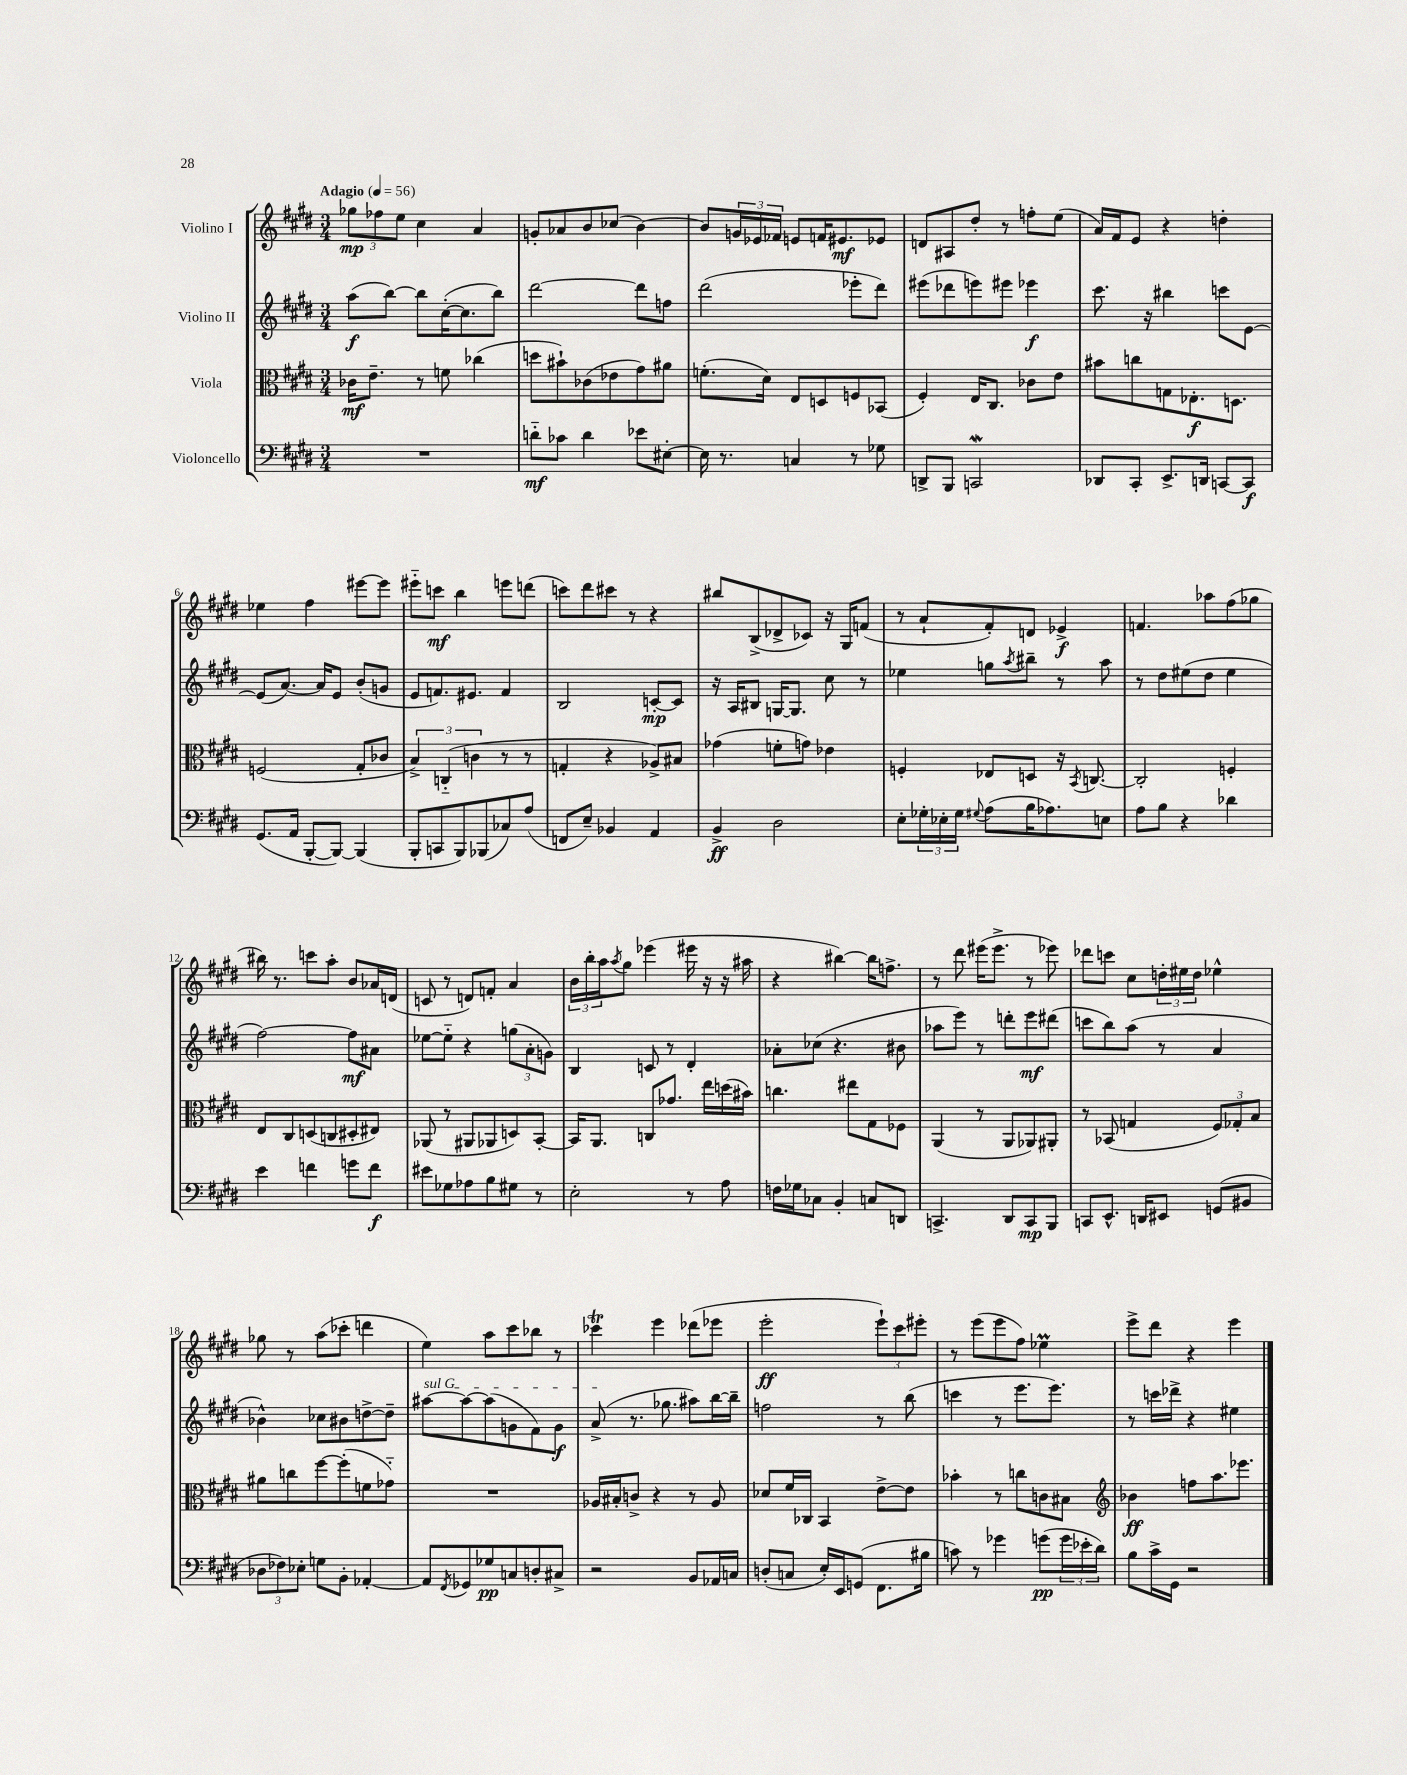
<<
\new StaffGroup <<
\new Staff = "s0" \with { instrumentName = "Violino I" } {
    \clef treble \key e \major \numericTimeSignature \time 3/4 \tempo "Adagio" 4 = 56
    \tuplet 3/2 { ges''8\mp fes''8 e''8 } cis''4 a'4 |
    g'8-. aes'8 b'8 ces''8( b'4~) |
    b'8 \tuplet 3/2 { g'16 ees'16 fes'16 } e'8 f'16 eis'8.\mf ees'8 |
    d'8 ais8 dis''8-. r8 f''8-. e''8( |
    a'16) fis'16 e'8 r4 d''4-. |
    ees''4 fis''4 eis'''8~ eis'''8 |
    eis'''8-_ c'''8\mf b''4 e'''8 d'''8( |
    c'''8) dis'''8 cis'''8 r8 r4 |
    bis''8 b8->( des'8-> ces'8) r16 gis16 f'8( |
    r8 a'8-! fis'8-.) d'8 ees'4->\f |
    f'4. aes''8 fis''8( ges''8 |
    bis''16) r8. c'''8 a''8-. b'8 aes'16 d'16( |
    c'8 r8 d'8) f'8-. a'4 |
    \tuplet 3/2 { b'16 b''16-. a''16 } \acciaccatura { a''8 } gis''8 ees'''4( eis'''16 r16 r16 ais''16 |
    r4 bis''4~) bis''16 f''8.-> |
    r8 dis'''8 eis'''16( eis'''8.-> r8 ees'''8) |
    des'''8 c'''8 cis''8 \tuplet 3/2 { d''16-. eis''16 d''16 } ees''4-^ |
    ges''8 r8 a''8( ces'''8-. d'''4 |
    e''4) a''8 cis'''8 bes''8 r8 |
    ces'''4\trill e'''4 des'''8( ees'''8 |
    e'''2-.\ff \tuplet 3/2 { e'''8-!) cis'''8 eis'''8-. } |
    r8 e'''8( e'''8 fis''8) ees''4\prall |
    e'''8-> dis'''8 r4 e'''4 \bar "|." |
}
\new Staff = "s1" \with { instrumentName = "Violino II" } {
    \clef treble \key e \major \numericTimeSignature \time 3/4
    a''8\f( b''8~) b''8 cis''16~-.( cis''8. b''8) |
    dis'''2~ dis'''8 f''8 |
    dis'''2( ees'''8-. dis'''8) |
    eis'''8( des'''8 e'''8) eis'''8 ees'''4\f |
    cis'''8. r16 bis''4 c'''8 e'8~ |
    e'8( a'8.~) a'16 e'8 b'8-.( g'8 |
    e'8 f'8.) eis'8. f'4 |
    b2 c'8~-.\mp c'8 |
    r16 a16 bis8 g16~ g8. cis''8 r8 |
    ees''4 g''8 \acciaccatura { a''8 } bis''8-- r8 a''8 |
    r8 dis''8 eis''8( dis''8 eis''4 |
    fis''2~) fis''8\mf ais'8 |
    ees''8~ ees''8-_ r4 \tuplet 3/2 { g''8( a'8-. g'8) } |
    b4 c'8 r8 dis'4-. |
    aes'8-. ces''8( r4. bis'8 |
    aes''8 e'''8) r8 d'''8-. e'''8\mf dis'''8( |
    c'''8 b''8) a''8( r8 a'4 |
    bes'4-^) ces''8 bis'8 d''8~-> d''8-- |
    \once \override TextSpanner.bound-details.left.text = \markup { \italic "sul G" } ais''8~\startTextSpan ais''8~ ais''8( g'8 fis'8) g'8\f |
    a'8->\stopTextSpan( r8. ges''8. ais''8) b''16~ b''16-- |
    f''2 r8 b''8( |
    c'''4 r8 e'''8. e'''8.) |
    r8 c'''16 des'''16-> r4 eis''4 \bar "|." |
}
\new Staff = "s2" \with { instrumentName = "Viola" } {
    \clef alto \key e \major \numericTimeSignature \time 3/4
    ces'16\mf e'8.-- r8 f'8 ces''4( |
    d''8 bis'8-!) ces'8( ees'8 gis'8) ais'8 |
    f'8.-.( dis'16) e8 d8 f8 bes,8( |
    fis4-.) e16 cis8. ces'8 e'8 |
    bis'8 c''8 g8 ees8.-.\f d8. |
    f2( gis8-. ces'8 |
    \tuplet 3/2 { b4->) c4-_( c'4 } r8 r8 |
    g4-. r4 aes8->) bis8 |
    ges'4( f'8-. g'8) ees'4 |
    f4-. ees8 d8 r16 \acciaccatura { b,8 } c8.~ |
    c2-. f4-. |
    e8 cis8 d8( c8 dis8-. eis8) |
    aes,8( r8 ais,8 aes,8 d8) b,8~-. |
    b,16 a,8. c8 ges'8. e''16 d''16( bis'16) |
    c''4. eis''8 gis8 fes8 |
    a,4( r8 a,8 aes,8) ais,8-. |
    r8 bes,8( g4 \tuplet 3/2 { fis8) ges8-. b8 } |
    ais'8 c''8 fis''8~ fis''8-.( f'8 ges'8-_) |
    R2. |
    aes16 bis16-. c'8-> r4 r8 aes8 |
    des'8 fis'16 ces16 b,4 e'8~-> e'8 |
    bes'4-. r8 c''8 c'8 bis8 |
    \clef treble bes'4\ff f''8 a''8. ees'''8. \bar "|." |
}
\new Staff = "s3" \with { instrumentName = "Violoncello" } {
    \clef bass \key e \major \numericTimeSignature \time 3/4
    R2. |
    d'8-_\mf ces'8 d'4 ees'8 eis8~-. |
    eis16 r8. c4 r8 ges8 |
    d,8-> b,,8 c,2\mordent |
    des,8 cis,8-. e,8.-> d,16 c,8~ c,8\f |
    gis,8.( a,16 b,,8~-. b,,8~) b,,4( |
    b,,8-. c,8 b,,8) bes,,8( ces8) a8( |
    f,8 e8--) bes,4 a,4 |
    b,4->\ff dis2 |
    e8-. \tuplet 3/2 { ges16-. ees16-. ges16 } \appoggiatura { gis8 } a8( b16 aes8.) e8 |
    a8 b8 r4 des'4 |
    e'4 f'4 g'8 f'8\f |
    eis'8 ges8 aes8 b8 gis8 r8 |
    e2-. r8 a8 |
    f16 ges16 ces8 b,4-. c8 d,8 |
    c,4.-> dis,8 c,8\mp b,,8 |
    c,8 e,8.-^ d,16 eis,8 g,8( bis,8 |
    \tuplet 3/2 { des8 fes8) ees8-. } g8 b,8-. aes,4~-. |
    aes,8 \acciaccatura { fis,8 } ges,8 ges8\pp c8 d8-. cis8-> |
    r2 b,8 aes,16 c16 |
    d8-.( c8 e16-.) e,16 g,8( fis,8. bis16 |
    c'8) r8 ges'4 g'8\pp( \tuplet 3/2 { g'16 ees'16-. dis'16) } |
    b8 cis'16-> gis,16 r2 \bar "|." |
}
>>
>>
